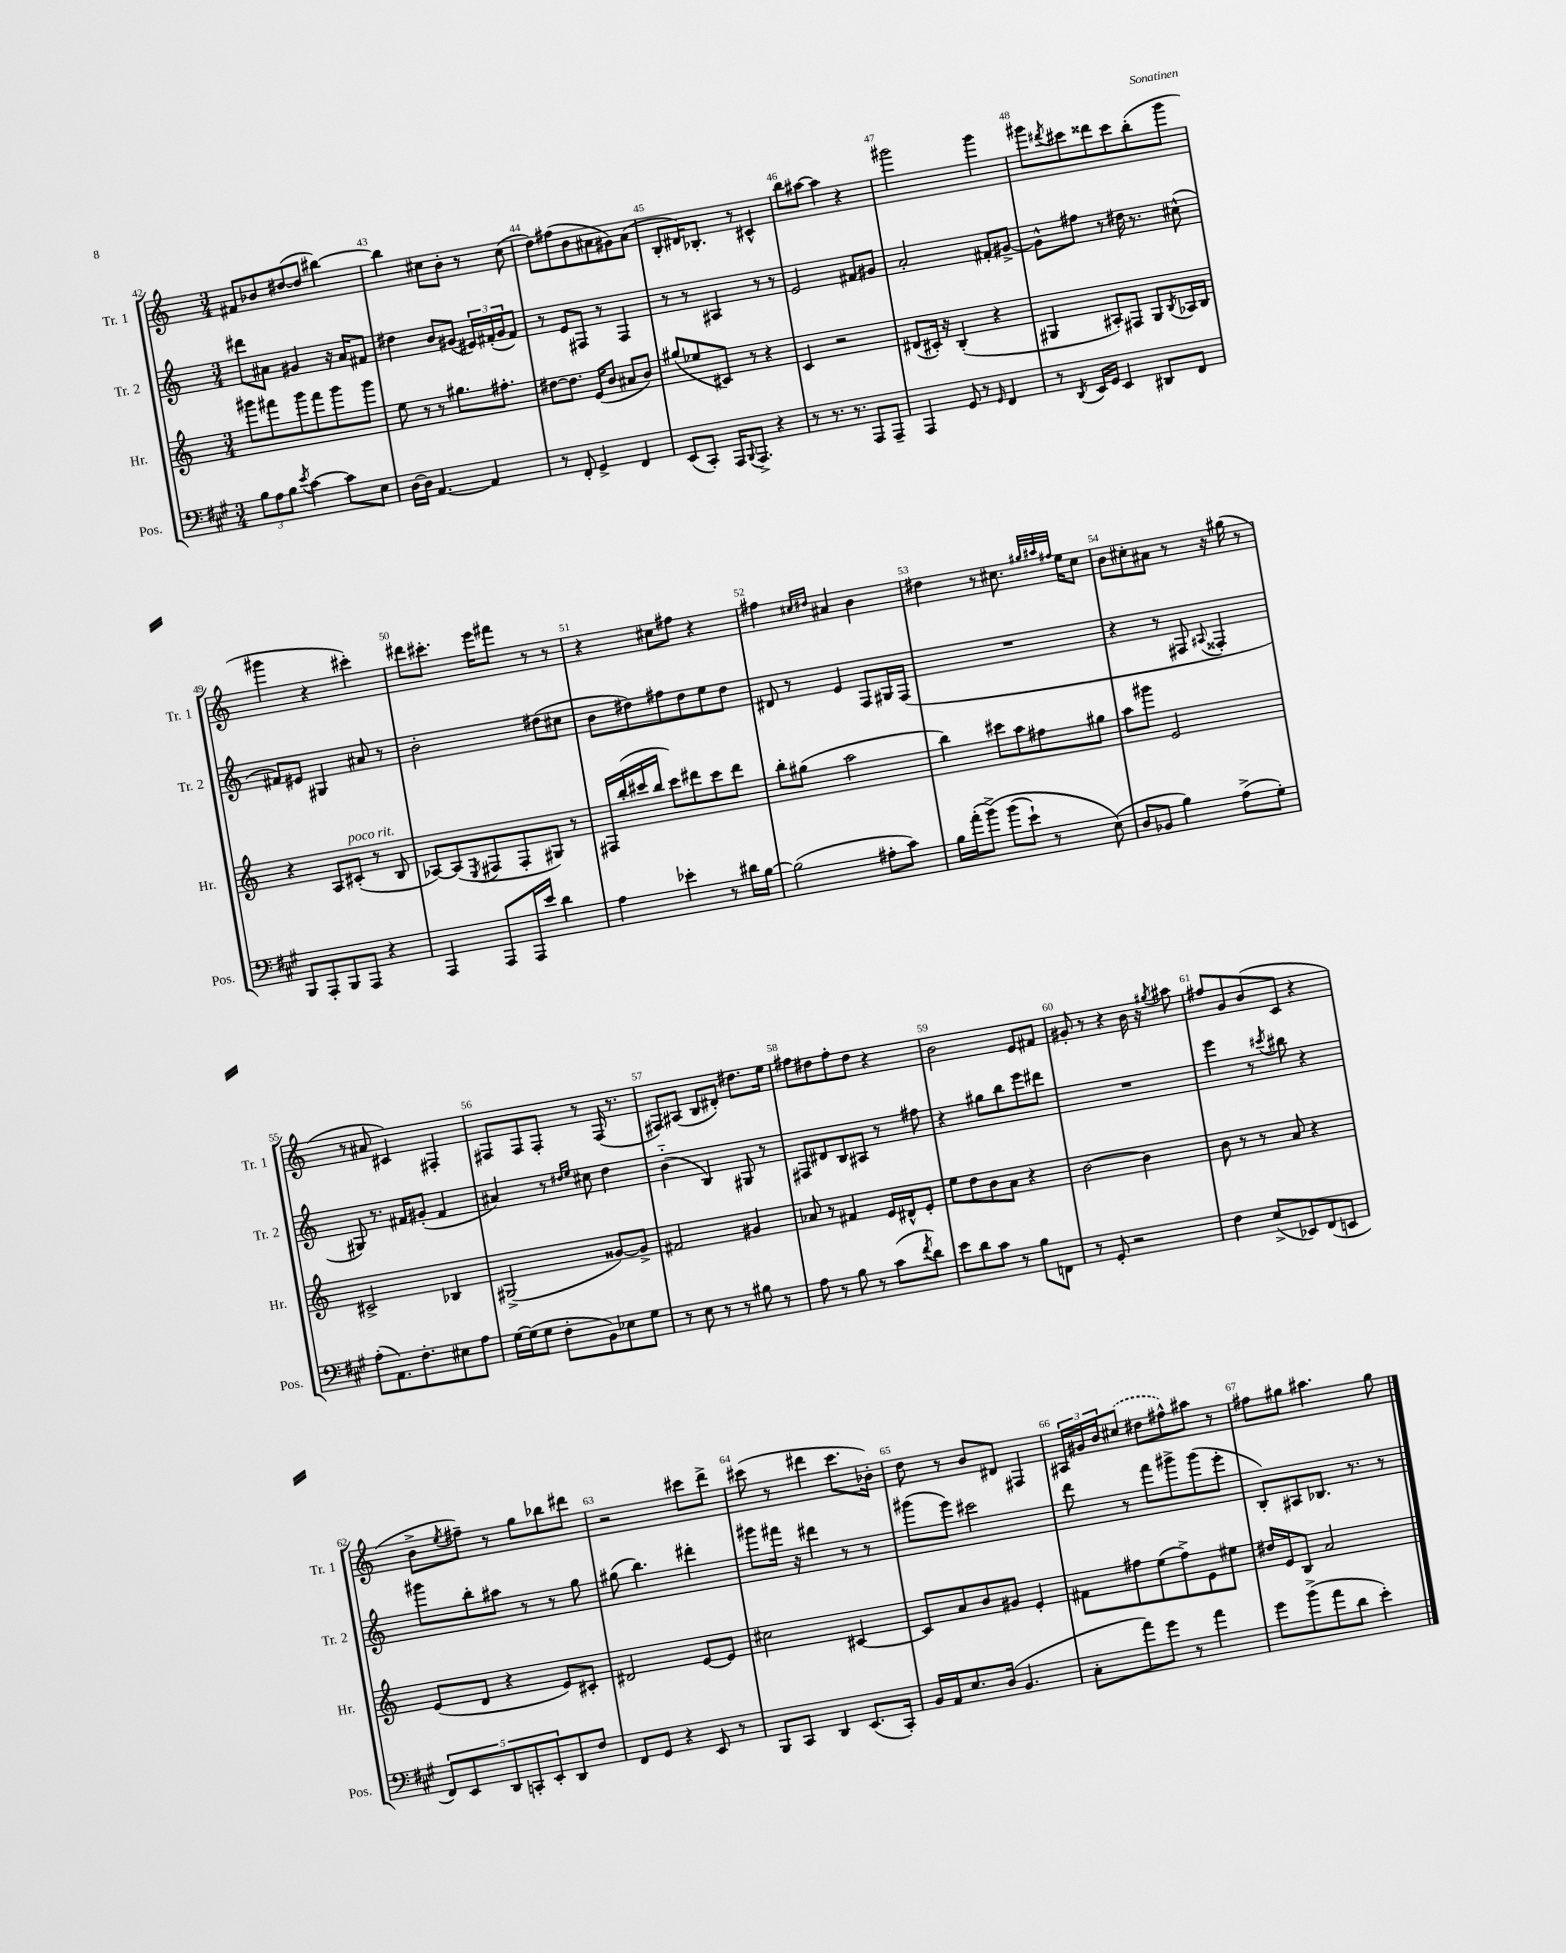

**kern	**kern	**kern	**kern
*part4	*part3	*part2	*part1
*staff4	*staff3	*staff2	*staff1
*I"Pos.	*I"Hr.	*I"Tr. 2	*I"Tr. 1
*I'Pos.	*I'Hr.	*I'Tr. 2	*I'Tr. 1
*clefF4	*clefG2	*clefG2	*clefG2
*k[f#c#g#]	*k[]	*k[]	*k[]
*M3/4	*M3/4	*M3/4	*M3/4
=42	=42	=42	=42
12B\L	8ggg#X\L	8ddd#X\L	8f#X/L
12A\	.	.	.
.	8fff#X\	8a#X\J	8b-X/
12B\J	.	.	.
8qe/	.	.	.
[4c#\	8ggg#\	4g#X/	([8dd#X/
.	8fff#\	.	8dd#/J]
8c#\L]	8ggg#\	16r	[4bb#X\)
.	.	16a#/KL	.
8E\J	8ggg#\J	8f#X/J	.
=43	=43	=43	=43
[16D\LL	8ee\	4dd#X\	4bb#\]
16D\JJ]	.	.	.
[4.AA/	8r	.	.
.	8r	8b/L	8cc#X\L
.	8.gg#X\L	(8g#X/J	8b'\J
4AA/]	.	24e#X/LL)	8r
.	.	(24f#X'/	.
.	8.ff#X'\J	.	.
.	.	24g#/J	.
.	.	8f#/J)	(8cc#\
=44	=44	=44	=44
8r	[8dd#X\L	8r	8dd\L)
8FF#'/	8.dd#\J]	8e/L	(8ff#X\
4GG#^/	.	8F#X/J	8b\
.	(16e/KL	.	.
.	8b/J	8r	8a#X\
4FF#/	8a#X/L	4F#/	8g#X\)
.	8b/J)	.	(8a#\J
=45	=45	=45	=45
(8EE/L	(8gg#X/L	8r	8B'/L
8CC#'/J)	8ee-X/	8r	16d#X/K)
.	.	.	8.B-X'/J
16AAA/KL	8c#X/J)	4A#X/	.
8qqBBB/	.	.	.
8.AAA^/J	.	.	.
.	8r	.	8r
4r	4r	8r	4c#X^^/
.	.	8r	.
=46	=46	=46	=46
8r	4c/	2e/	8bb\L
8.r	.	.	[8aa#X\J
.	2r	.	4aa#\]
8.r	.	.	.
8AAA/L	.	8f#X/L	4r
8AAA~/J	.	8g#X/J	.
=47	=47	=47	=47
4AAA/	(8d#X/L	2a'/	2ggg#X\
.	16c#X'/Jk)	.	.
.	16r	.	.
8GG#/	(4B'/	.	.
8r	.	.	.
16qqGG#/	.	.	.
4FF#/	4r	8f#X'/L	4ggg#\
.	.	[8g#X^/J	.
=48	=48	=48	=48
8r	4G#X/	8g#^^\L]	8ggg#X\L
8qDD/	.	.	8qddd#X/
16EE/LL	.	8ff#X\J	8ccc#X\
16GG#/JJ	.	.	.
4EE/	8A#X'/L)	8r	8ddd##X\
.	8F#X/J	16dd#X\	8ccc#\
.	.	8.r	.
8DD#X/L	8G#/L	.	(8bb'\
.	8qB/	.	.
8FF#/J	16A-X/L	(8cc#X^^\	8ggg#\J
.	16B/JJ	.	.
!!LO:LB:g=z
=49	=49	=49	=49
8BBB/L	4r	8f#X/L)	4ggg#X\
8AAA'/	.	8e#X/J	.
8BBB/	8A/L	4G#X/	4r
!	!LO:TX:a:i:t=poco rit.	!	!
8AAA/J	(8c#X'/J	.	.
4r	8r	8a#X/	4ccc#X'\)
.	8B/	8r	.
=50	=50	=50	=50
4AAA/	[8A-X/L)	2b'\	8ddd#X\L
.	(8A-/]	.	8.ccc#X'\J
.	8qE/	.	.
8AAA/L	8F#X/	.	.
.	.	.	16eee\KL
16AAA/L	8F#'/	.	8fff#X\J
16e/JJ	.	.	.
4d\	8G#X/J)	(8dd#X\L	8r
.	8r	8cc#X\J	8r
=51	=51	=51	=51
4A\	16F#X/LL	8b\L	4r
.	(16bb'/	.	.
.	16ccc#X/	8dd#X\)	.
.	16bb/JJ	.	.
4e-X'\	8ccc#\L)	8ff#X\	8cc#X\L
.	8ddd#X\	8dd#\	8ff#X\J
8r	8ccc#\	8ee\	4r
16d#X\LL	8ddd#\J	8dd#\J	.
[16B\JJ	.	.	.
=52	=52	=52	=52
(2B\]	8bb'\L	8d#X/	4ff#X\
.	(8gg#X\J	8r	.
.	.	.	16qqcc#X/LL
.	.	.	16qqdd#X/JJ
.	2aa\	4e/	4a#X/
8A#X'\L	.	8F/L	4b\
8c#\J)	.	16G#X/L	.
.	.	(16F/JJ	.
=53	=53	=53	=53
16B\LL	4bb\)	2.r	4dd#X\
(16a'\J	.	.	.
(8b^\J)	.	.	.
(8b\L	8ccc#X\L	.	8r
8e`\J)	8aa\	.	8.cc#X\
8r	8ff#X\	.	.
.	.	.	32qqgg#X/LLL
.	.	.	32qqaa#X/
.	.	.	32qqff#X/JJJ
.	.	.	16ee\KL
(8E\)	8gg#X\J	.	8cc#\J
=54	=54	=54	=54
8D/L	8aa\L	4r	8b\L
8BB-X/J	8ggg#X\J	.	8cc#X'\
4B\)	2e/	8r	8a#X\J
.	.	8F#X/	8r
.	.	8qqA#X/	.
(8A^\L	.	4F##X'/	16r
.	.	.	(16gg#X\
8G#'\J)	.	.	8r
!!LO:LB:g=z
=55	=55	=55	=55
(8A'\L	2c#X^/	8G#X/)	8r
8.AA\)	.	8.r	8a#X/
.	.	.	4c#X/)
8.F#'\	.	16f#X/KL	.
.	.	(8g#X'/J	.
8E#X\	4B-X/	4f#/	4F#X'/
8A\J	.	.	.
=56	=56	=56	=56
[16G#\LL	(2G#X^/	4a#X/)	8F#X/L
(16G#\J]	.	.	.
8G#\J	.	.	8F#/
8F#'\L	.	8r	8F#'/J
.	.	16qqdd#X/LL	.
.	.	16qqee/JJ	.
8BB\)	.	8cc#X\	8r
8E-X\	[8g##X/L)	4dd#\	(16F#/
.	.	.	8.r
8G#\J	8g##^/J]	.	.
=57	=57	=57	=57
8r	2f#X/	(4b\	8F#X/L)
8E\	.	.	(8A#X/J
8r	.	4B/)	8B/L
8r	.	.	8d#X'/J)
8B#X\	4g#X/	8G#X/	8.dd#X\L
8r	.	8r	.
.	.	.	16ee\Jk
=58	=58	=58	=58
8A\	8a-X/	8F#X/L	8ff#X\L
8r	8r	8d#X/	8dd#X\
8B\	4f#X/	8B/	8ff#'\
8r	.	8A#X/J	8dd#\J
(8c#\L	16e/LL	8r	4r
.	16d#X^^/J	.	.
8qf#/	.	.	.
8d\J)	8e'/J	8ff#X\	.
=59	=59	=59	=59
8e\L	8ee\L	4r	2b\
8d\	8dd\	.	.
8c#\J	8b\	8gg#X\L	.
8r	8a\J	8bb\	.
8B\L	4r	8eee\	8e/L
8FFn\J	.	8ddd#X\J	8f#X/J
=60	=60	=60	=60
8r	[2b\	2.r	8g#X'/
8GG#'/	.	.	8r
2r	.	.	4r
.	4b\]	.	16b\
.	.	.	16r
.	.	.	8qgg#X/
.	.	.	8aa#X\
=61	=61	=61	=61
4F#\	8b\	4eee\	8ff#X/L
.	8r	.	8g/
(8E^/L	8r	8r	(8b/
.	.	8qccc#X/	.
8EE-X/)	8a/	8bb#X\	8c/J
(8FF#/	4r	4r	4r
8EEn/J	.	.	.
!!LO:LB:g=z
=62	=62	=62	=62
10FF#/L)	(8e/L	8ggg#X\L	8b^\L
10EE/	.	.	.
.	.	.	8qee/
.	8d/J	8bb'\	8ff#X~\J)
10DD/	.	.	.
.	4r	8aa#X\J	8r
10CCn'/	.	.	.
.	.	8r	8gg\L
10EE'/	.	.	.
8DD/	8e/L)	8r	8bb-X\
8F#/J	8c#X'/J	8gg\	8ddd#X\J
=63	=63	=63	=63
8FF#/L	2d#X/	(8gg#X\	2r
8GG#/J	.	4.bb\)	.
4r	.	.	.
8EE/	[8e/L	4ddd#X'\	8ccc#X\L
8r	8e/J]	.	8ddd^\J
=64	=64	=64	=64
8BBB/L	2cc#X\	8ggg#X\L	(8ccc#X\
8CC#/J	.	16fff#X\Jk	8r
.	.	16r	.
4DD/	.	4ddd#X\	4ddd#X\
(8.EE/L	[4c#X/	8r	8.ccc#\L
.	.	8r	.
16CC#'/Jk)	.	.	16b-X'\Jk)
=65	=65	=65	=65
16BB/LL	8c#/L]	(8ggg#X\L	8dd\
16AA/J	.	.	.
8.E/	8a/	8eee\J)	8r
.	8b/	2ccc#X\	8b/L
(16D/Jk	.	.	.
4.BB/	8g#X/J	.	8d#X/J
.	4e'/	.	4F#X/
=66	=66	=66	=66
8C#'\L	8f#X\L	8ddd\	24A#X/LL
.	.	.	24g#X/
.	.	.	24b/J
8a\)	8ff#X\	8r	(8cc#X/J
8g#\J	(8ee\	8fff\L	8dd#X\L
8r	8ff#^\)	8ggg#X^\	8ff#X^^\)
4a\	8e\	(8ggg#\	8aa#X\J
.	8ee#X\J	8eee'\J	8r
=67	=67	=67	=67
8g#\L	16dd#X/LL	8B'/L)	8ff#X\L
.	16e/J	.	.
(8b^\	8B/J	8A#X/	8gg#X\J
8a\	2a/	8.B-X/J	4.aa#X\
8d\J	.	.	.
.	.	8.r	.
4e'\)	.	.	.
.	.	8r	8gg#\
==	==	==	==
*-	*-	*-	*-
